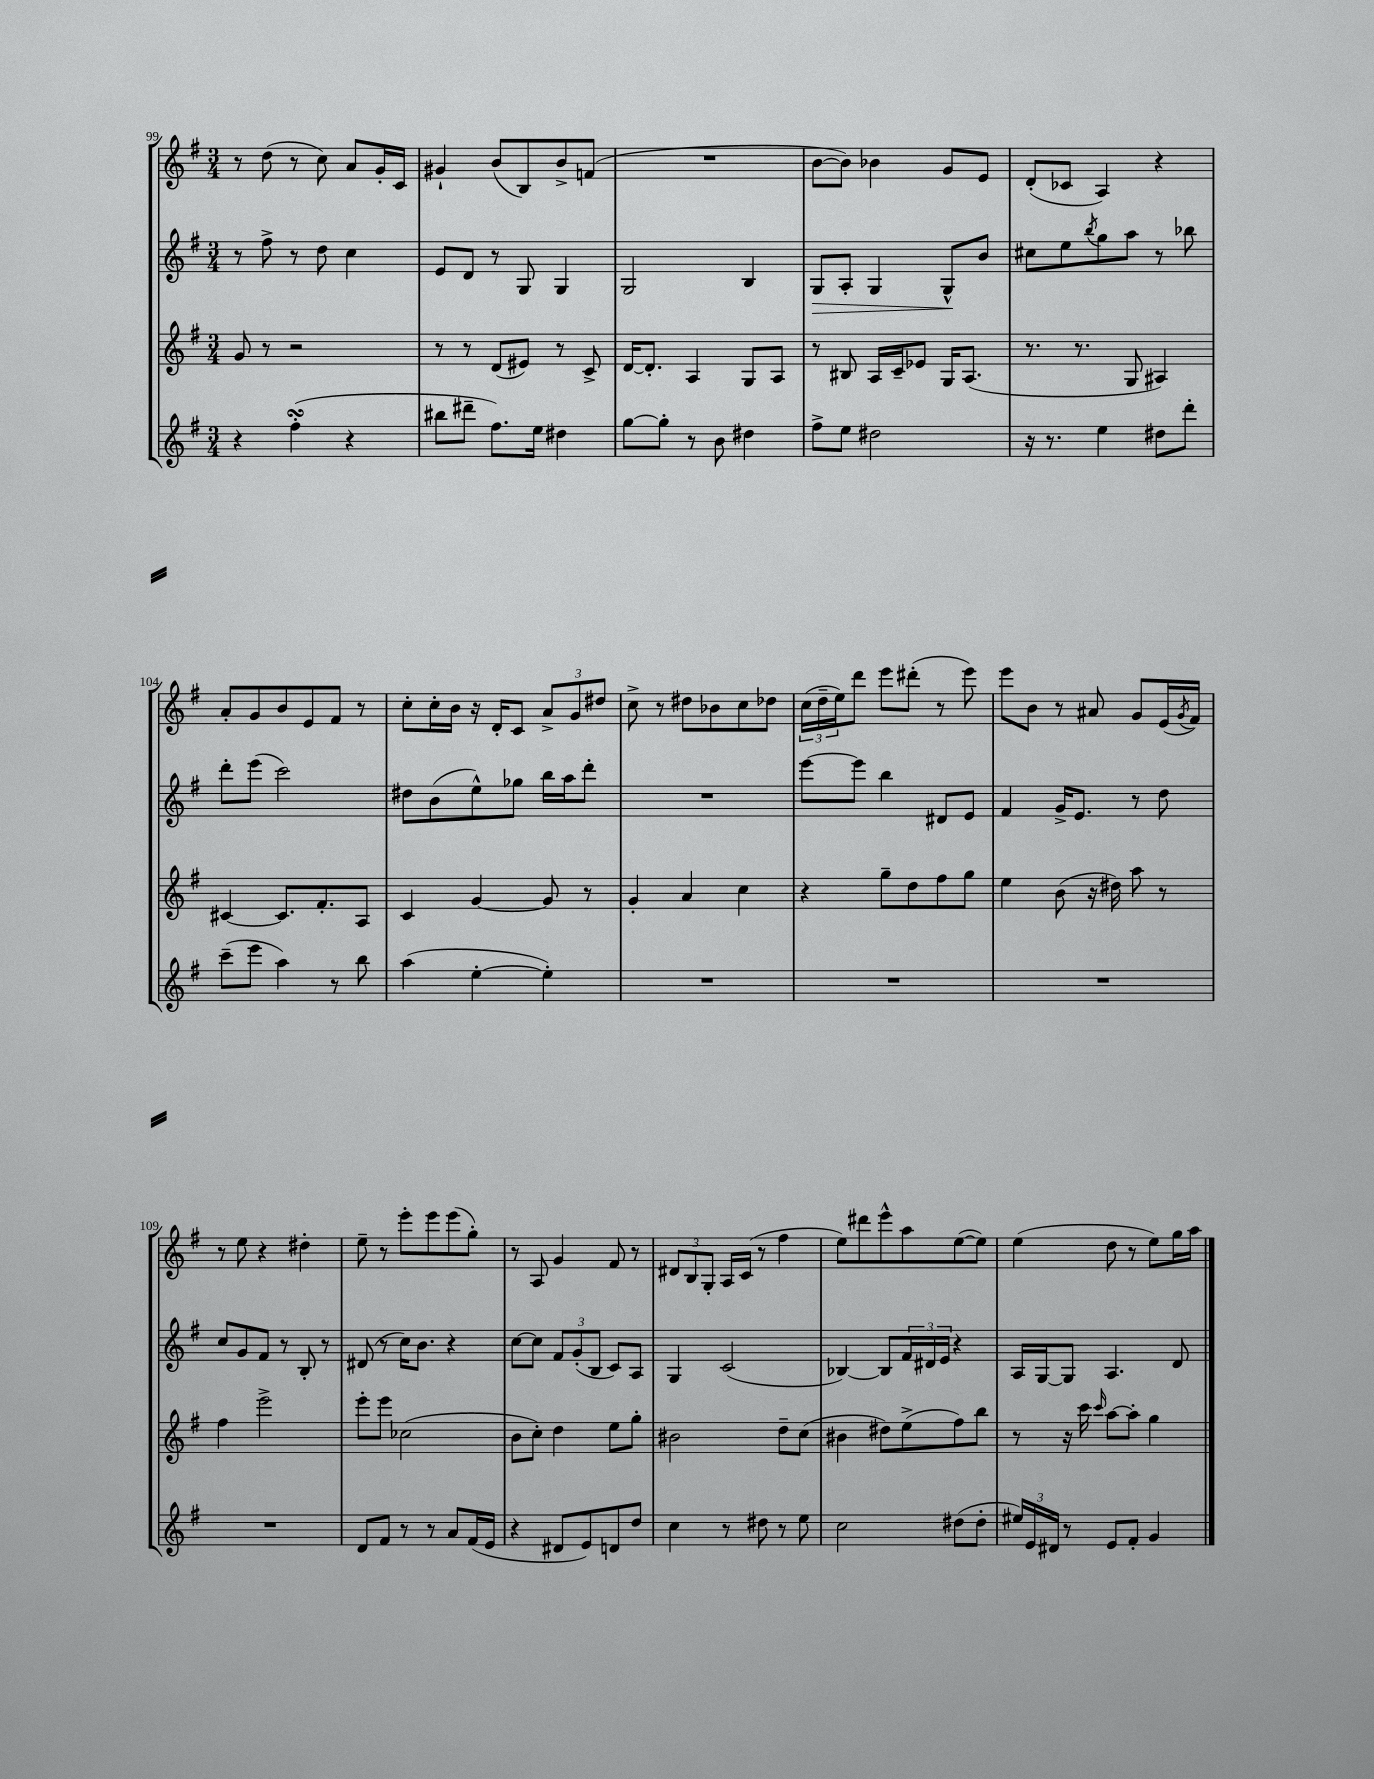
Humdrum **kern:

**kern	**kern	**kern	**dynam	**kern
*part4	*part3	*part2	*part2	*part1
*staff4	*staff3	*staff2	*staff2	*staff1
*clefG2	*clefG2	*clefG2	*	*clefG2
*k[f#]	*k[f#]	*k[f#]	*	*k[f#]
*M3/4	*M3/4	*M3/4	*	*M3/4
=99	=99	=99	=99	=99
4r	8g/	8r	.	8r
.	8r	8ff#^\	.	(8dd\
(4ff#sSsS'\	2r	8r	.	8r
.	.	8dd\	.	8cc\)
4r	.	4cc\	.	8a/L
.	.	.	.	16g'/L
.	.	.	.	16c/JJ
=100	=100	=100	=100	=100
8bb#X\L	8r	8e/L	.	4g#X`/
8ddd#X~\J	8r	8d/J	.	.
8.ff#\L)	(8d/L	8r	.	(8b/L
.	8e#X/J)	8G/	.	8B/)
16ee\Jk	.	.	.	.
4dd#X\	8r	4G/	.	8b^/
.	8c^/	.	.	(8fn/J
=101	=101	=101	=101	=101
[8gg\L	[16d/KL	2G/	.	2.r
.	8.d'/J]	.	.	.
8gg'\J]	.	.	.	.
8r	4A/	.	.	.
8b\	.	.	.	.
4dd#X\	8G/L	4B/	.	.
.	8A/J	.	.	.
=102	=102	=102	=102	=102
!	!	!	!LO:HP:b	!
8ff#^\L	8r	8G/L	>	[8b\L
8ee\J	8B#X/	8A'/J	.	8b\J])
2dd#X\	16A/LL	4G/	.	4b-X\
.	16c~/J	.	.	.
.	8e-X/J	.	.	.
.	16G/KL	8G^^/L	.	8g/L
.	(8.A/J	.	.	.
.	.	8b/J	]	8e/J
=103	=103	=103	=103	=103
16r	8.r	8cc#X\L	.	(8d'/L
8.r	.	.	.	.
.	.	8ee\	.	8c-X/J
.	8.r	.	.	.
.	.	8qbb/	.	.
4ee\	.	8gg\	.	4A/)
.	8G/	8aa\J	.	.
8dd#X\L	4A#X/)	8r	.	4r
8ddd'\J	.	8bb-X\	.	.
!!LO:LB:g=z
=104	=104	=104	=104	=104
(8ccc~\L	[4c#X/	8ddd'\L	.	8a'/L
8eee\J	.	(8eee\J	.	8g/
4aa\)	8.c#/L]	2ccc\)	.	8b/
.	.	.	.	8e/
.	8.f#'/	.	.	.
8r	.	.	.	8f#/J
8bb\	8A/J	.	.	8r
=105	=105	=105	=105	=105
(4aa\	4c/	8dd#X\L	.	8cc'\L
.	.	(8b\	.	16cc'\L
.	.	.	.	16b\JJ
[4ee'\	[4g/	8ee^^\)	.	16r
.	.	.	.	16d'/KL
.	.	8gg-X\J	.	8c/J
4ee'\])	8g/]	16bb\LL	.	12a^/L
.	.	16aa\J	.	.
.	.	.	.	12g/
.	8r	8ddd'\J	.	.
.	.	.	.	12dd#X/J
=106	=106	=106	=106	=106
2.r	4g'/	2.r	.	8cc^\
.	.	.	.	8r
.	4a/	.	.	8dd#X\L
.	.	.	.	8b-X\
.	4cc\	.	.	8cc\
.	.	.	.	8dd-X\J
=107	=107	=107	=107	=107
2.r	4r	[8eee\L	.	(24cc\LL
.	.	.	.	24dd~\
.	.	.	.	24ee\J)
.	.	8eee\J]	.	8ddd\J
.	8gg~\L	4bb\	.	8eee\L
.	8dd\	.	.	(8ddd#X'\J
.	8ff#\	8d#X/L	.	8r
.	8gg\J	8e/J	.	8eee\)
=108	=108	=108	=108	=108
2.r	4ee\	4f#/	.	8eee\L
.	.	.	.	8b\J
.	(8b\	16g^/KL	.	8r
.	.	8.e/J	.	.
.	16r	.	.	8a#X/
.	16dd#X\)	.	.	.
.	8aa\	8r	.	8g/L
.	8r	8dd\	.	(16e/L
.	.	.	.	8qg/
.	.	.	.	16f#/JJ)
!!LO:LB:g=z
=109	=109	=109	=109	=109
2.r	4ff#\	8cc/L	.	8r
.	.	8g/	.	8ee\
.	2eee^\	8f#/J	.	4r
.	.	8r	.	.
.	.	8B'/	.	4dd#X'\
.	.	8r	.	.
=110	=110	=110	=110	=110
8d/L	8eee'\L	(8d#X/	.	8ee~\
8f#/J	8eee\J	8r	.	8r
8r	(2cc-X\	16cc\KL)	.	8eee'\L
.	.	8.b\J	.	.
8r	.	.	.	8eee\
8a/L	.	4r	.	(8eee\
(16f#/L	.	.	.	8gg'\J)
16e/JJ	.	.	.	.
=111	=111	=111	=111	=111
4r	8b\L	[8cc\L	.	8r
.	8cc'\J)	8cc\J]	.	8A/
8d#X/L	4dd\	12f#/L	.	4g/
.	.	(12g'/	.	.
8e/)	.	.	.	.
.	.	12B/J	.	.
8dn/	8ee\L	8c/L)	.	8f#/
8dd/J	8gg'\J	8A/J	.	8r
=112	=112	=112	=112	=112
4cc\	2b#X\	4G/	.	12d#X/L
.	.	.	.	12B/
.	.	.	.	12G'/J
8r	.	(2c/	.	16A/LL
.	.	.	.	(16c/JJ
8dd#X\	.	.	.	8r
8r	8dd~\L	.	.	4ff#\
8ee\	(8cc\J	.	.	.
=113	=113	=113	=113	=113
2cc\	4b#X\	[4B-X/)	.	8ee\L)
.	.	.	.	8ddd#X\
.	8dd#X\L)	8B-/L]	.	8eee^^\
.	(8ee^\	24f#/L	.	8aa\
.	.	24d#X/	.	.
.	.	24e/JJ	.	.
(8dd#X\L	8ff#\)	4r	.	([8ee\
8dd#'\J	8bb\J	.	.	8ee\J])
=114	=114	=114	=114	=114
24ee#X/LL)	8r	16A/LL	.	(4ee\
24e/	.	.	.	.
.	.	[16G/J	.	.
24d#X/JJ	.	.	.	.
8r	16r	8G/J]	.	.
.	16ccc\	.	.	.
.	16qqccc/	.	.	.
8e/L	[8aa\L	4.A/	.	8dd\
8f#'/J	8aa'\J]	.	.	8r
4g/	4gg\	.	.	8ee\L)
.	.	8d/	.	16gg\L
.	.	.	.	16aa\JJ
==	==	==	==	==
*-	*-	*-	*-	*-
